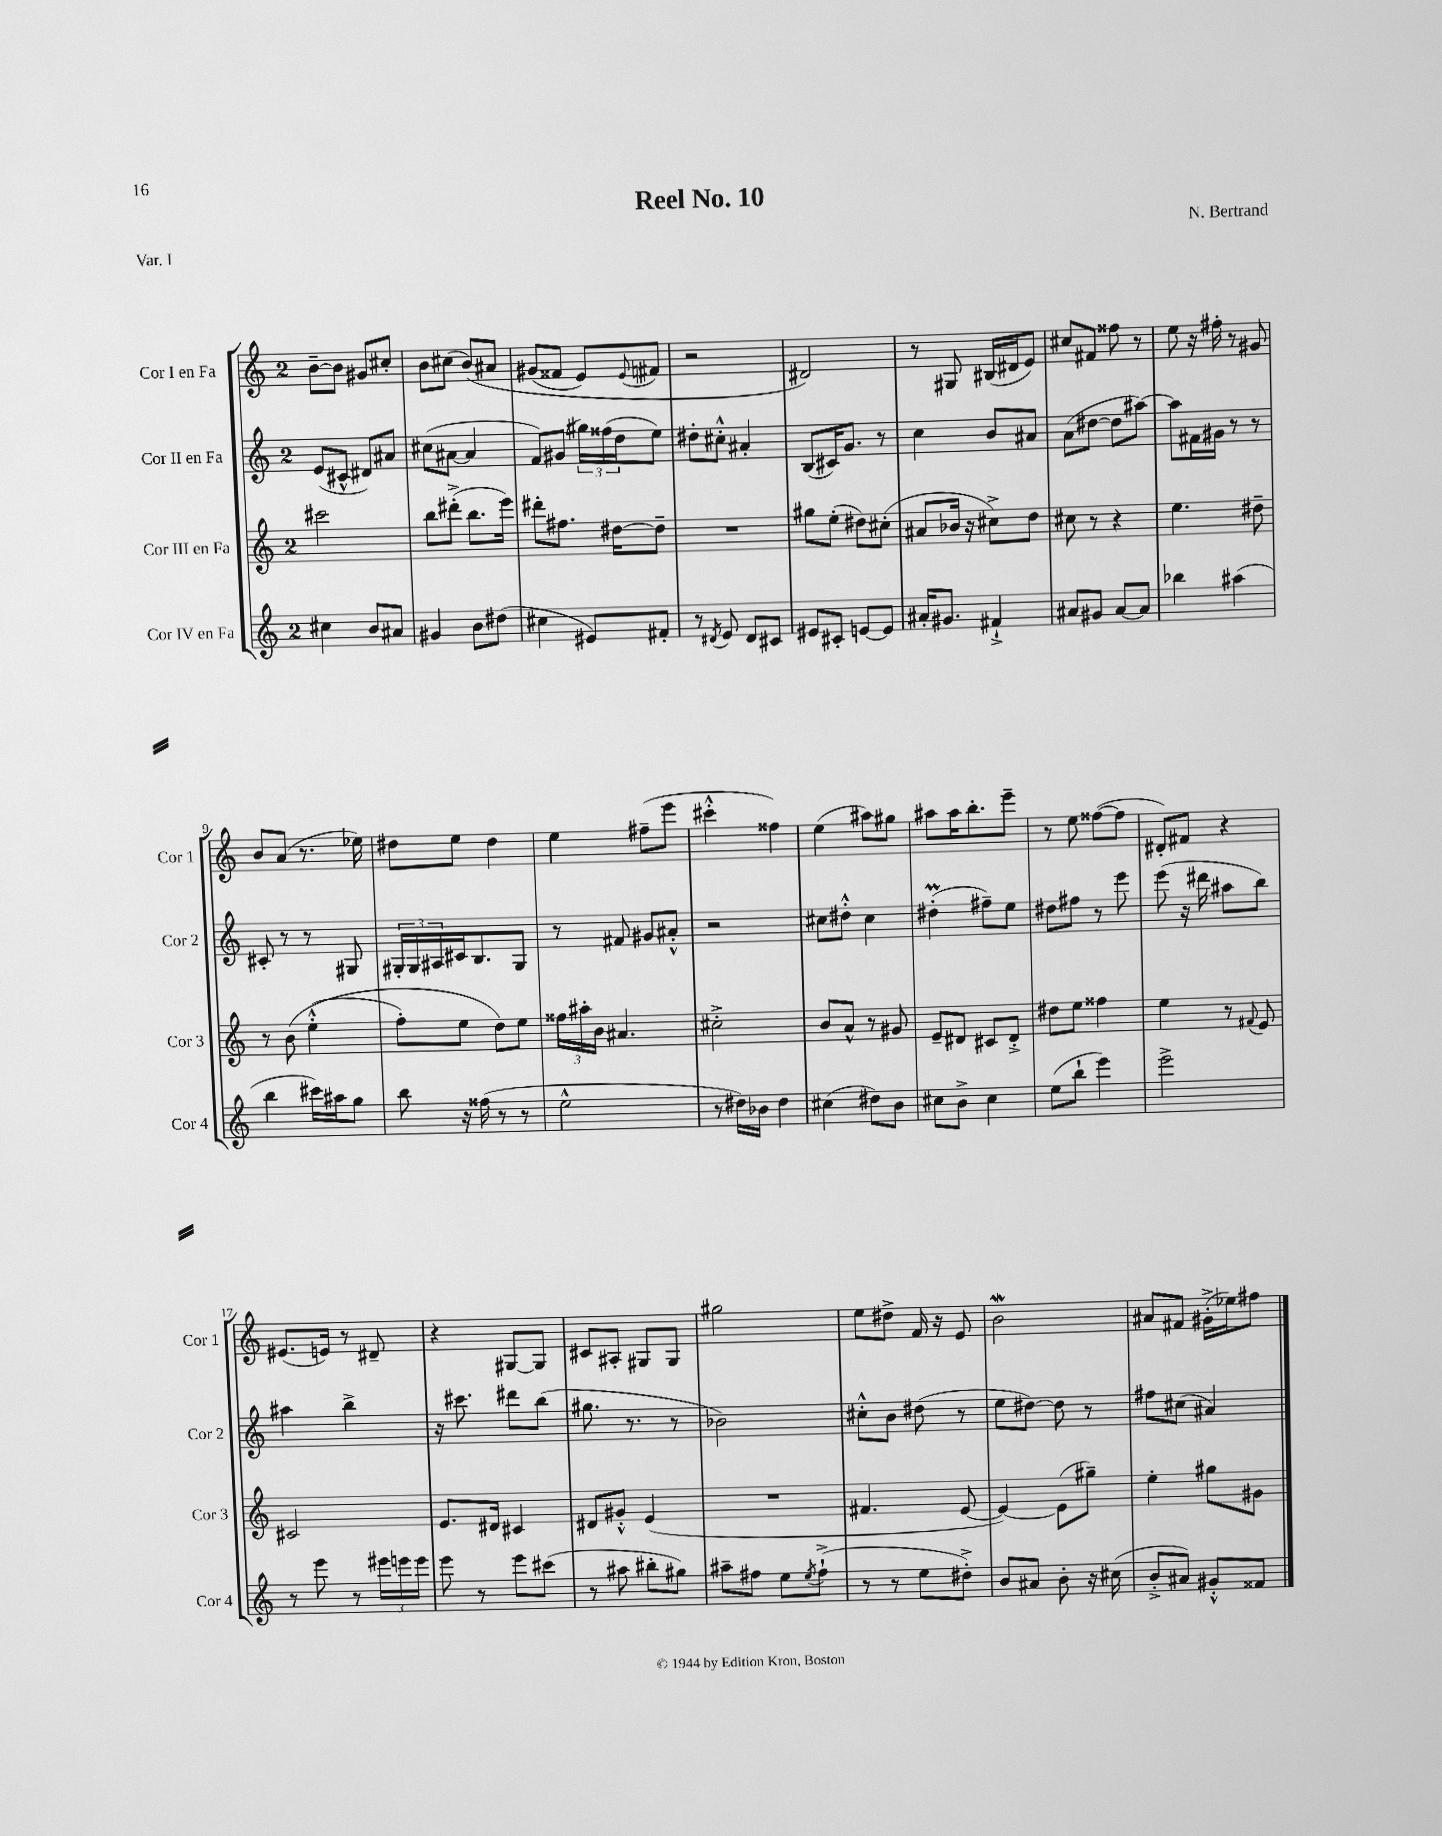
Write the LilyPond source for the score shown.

\header { title = "Reel No. 10" composer = "N. Bertrand" piece = "Var. I" }
<<
\new StaffGroup <<
\new Staff = "s0" \with { instrumentName = "Cor I en Fa" shortInstrumentName = "Cor 1" } {
    \clef treble \key c \major \once \override Staff.TimeSignature.style = #'single-digit \time 2/4
    b'8~-- b'8 gis'8 cis''8-. |
    b'8 cis''8( b'8)\( ais'8 |
    gis'8( fisis'8 e'8) \appoggiatura { e'8 } fis'8 |
    r2 |
    dis'2\) |
    r8 gis8 bis16( dis'16 e'8) |
    cis''8 fis'8 fisis''8 r8 |
    e''8 r16 fis''16-. r8 gis'8 |
    b'8 a'8( r8. ees''16) |
    dis''8 e''8 dis''4 |
    e''4 fis''8--( e'''8 |
    cis'''4-.-^ fisis''4) |
    e''4( ais''8) gis''8 |
    ais''8 ais''16 b''8.-. e'''8-- |
    r8 e''8 fisis''8~( fisis''8 |
    dis'8-.) fis'8 r4 |
    eis'8.( e'16) r8 dis'8-- |
    r4 gis8~ gis8 |
    cis'8 ais8-. gis8 gis8 |
    gis''2 |
    e''8 dis''8-> f'16 r16 e'8 |
    b'2\mordent |
    ais'8 fis'8 gis'16-.->( ees''16) fis''8 \bar "|." |
}
\new Staff = "s1" \with { instrumentName = "Cor II en Fa" shortInstrumentName = "Cor 2" } {
    \clef treble \key c \major \once \override Staff.TimeSignature.style = #'single-digit \time 2/4
    e'8( cis'8-^ dis'8) ais'8 |
    cis''8( ais'8~ ais'4 |
    f'8) gis'8( \tuplet 3/2 { gis''16) fisis''16( d''16 } e''8) |
    dis''8-. cis''8-.-^ ais'4-. |
    b8( cis'16) g'8. r8 |
    c''4 b'8 ais'8 |
    a'8( dis''8~ dis''8 ais''8~) |
    ais''8 fis'16 gis'16 r8 r8 |
    cis'8-. r8 r8 gis8 |
    \tuplet 3/2 { gis16-. gis16 ais16 } cis'16 b8. gis8 |
    r8 fis'8 gis'8 ais'8-.-^ |
    r2 |
    cis''8 dis''8-.-^ cis''4 |
    dis''4-.\prall( fis''8--) e''8 |
    dis''8 fis''8 r8 e'''8 |
    e'''8( r16 dis'''16 ais''8 b''8) |
    ais''4 b''4-> |
    r16 cis'''8. dis'''8 b''8( |
    gis''8. r8. r8 |
    bes'2) |
    cis''8-.-^ b'8 dis''8( r8 |
    e''8 dis''8~) dis''8 r8 |
    fis''8 cis''8( ais'4) \bar "|." |
}
\new Staff = "s2" \with { instrumentName = "Cor III en Fa" shortInstrumentName = "Cor 3" } {
    \clef treble \key c \major \once \override Staff.TimeSignature.style = #'single-digit \time 2/4
    cis'''2 |
    b''8 dis'''8-.->( b''8. e'''16) |
    dis'''8-. fis''8. dis''16~ dis''8-- |
    R2 |
    gis''8 e''8-.( dis''8) cis''8-.( |
    ais'8 bes'16 r16 cis''8->) d''8 |
    cis''8 r8 r4 |
    e''4. dis''8-- |
    r8 b'8\( e''4-.-^( |
    f''8-.) e''8 d''8\) e''8 |
    \tuplet 3/2 { fisis''16 ais''16-. b'16 } ais'4. |
    cis''2-.-> |
    b'8 a'8-^ r8 gis'8 |
    e'8-- dis'8 cis'8 dis'8-.-> |
    dis''8 e''8 fisis''4 |
    e''4 r8 \appoggiatura { fis'8 } e'8 |
    cis'2 |
    e'8. dis'16 cis'4 |
    dis'8 gis'8-.-^ e'4( |
    R2 |
    fis'4. e'8~ |
    e'4~) e'8( gis''8--) |
    e''4-. gis''8 gis'8 \bar "|." |
}
\new Staff = "s3" \with { instrumentName = "Cor IV en Fa" shortInstrumentName = "Cor 4" } {
    \clef treble \key c \major \once \override Staff.TimeSignature.style = #'single-digit \time 2/4
    cis''4 b'8 ais'8 |
    gis'4 b'8 dis''8( |
    cis''4 eis'8) fis'8-. |
    r8 \acciaccatura { dis'8 } e'8 dis'8 cis'8 |
    eis'8 cis'8-. e'8~ e'8 |
    ais'16-. gis'8. fis'4-!-> |
    ais'8 gis'8 ais'8~ ais'8 |
    bes''4 ais''4( |
    b''4 cis'''16) ais''16 g''8 |
    b''8 r16 fisis''16( r8 r8 |
    e''2-^ |
    r8 dis''16) bes'16 dis''4 |
    cis''4( dis''8) b'8 |
    cis''8 b'8-> cis''4 |
    e''8( b''8-! e'''4) |
    e'''2-> |
    r8 e'''8 r8 \tuplet 3/2 { eis'''16 e'''16 e'''16 } |
    e'''8 r8 e'''8 cis'''8( |
    r8 ais''8 bis''8-. gis''8) |
    ais''8-- fis''8 e''8 \acciaccatura { e''8 } fis''8-!->( |
    r8 r8 e''8 dis''8-.->) |
    b'8 ais'8 b'8-. r16 cis''16( |
    b'8-.-> ais'8) gis'8-.-^ fisis'8 \bar "|." |
}
>>
>>
